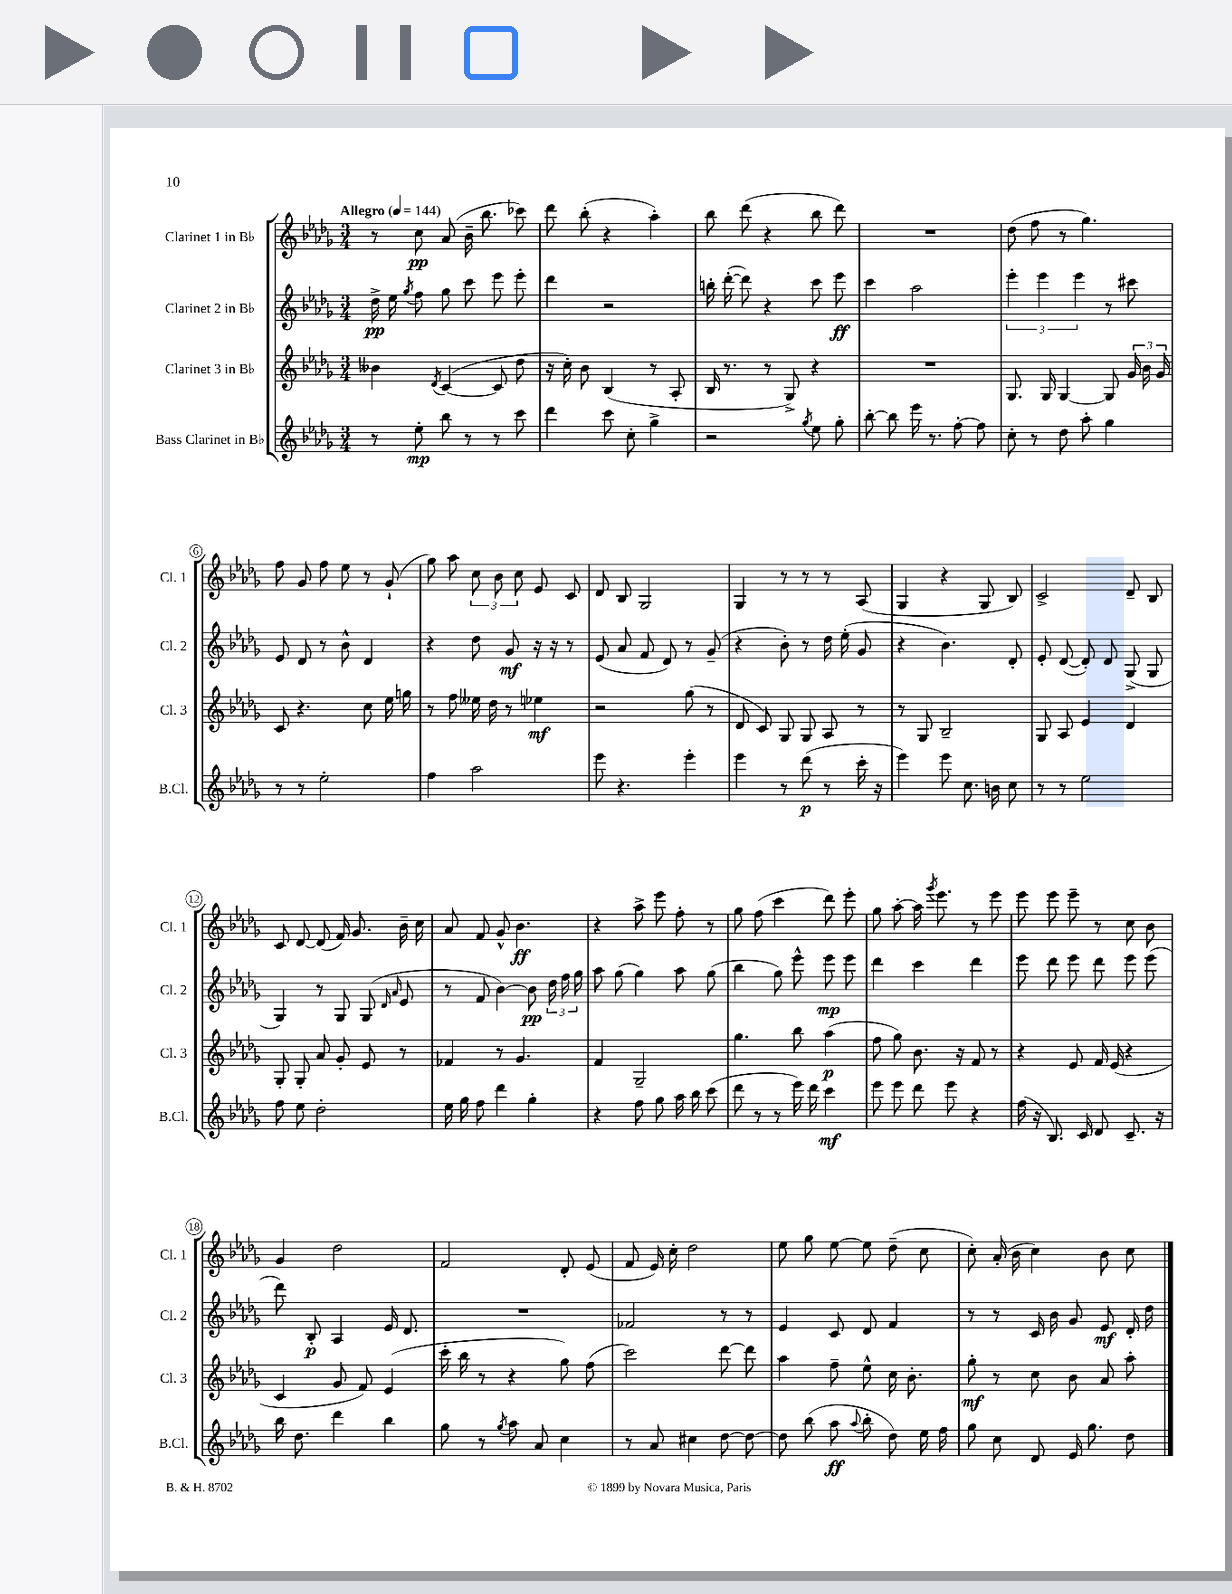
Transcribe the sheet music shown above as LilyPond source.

<<
\new StaffGroup <<
\new Staff = "s0" \with { instrumentName = "Clarinet 1 in Bb" shortInstrumentName = "Cl. 1" } {
    \clef treble \key des \major \numericTimeSignature \time 3/4 \tempo "Allegro" 4 = 144
    \autoBeamOff r8 c''8\pp aes'8( bes'16-- bes''8. ces'''8) |
    des'''8 bes''8-.( r4 aes''4-.) |
    bes''8 des'''8( r4 bes''8 des'''8) |
    R2. |
    des''8( f''8 r8 ges''4.) |
    f''8 ges'8 f''8 ees''8 r8 ges'8-!( |
    ges''8) aes''8 \tuplet 3/2 { c''8 bes'8 c''8 } ees'8 c'8 |
    des'8 bes8 ges2 |
    ges4 r8 r8 r8 aes8( |
    ges4 r4 ges8 bes8) |
    c'2-> des'8-- bes8 |
    c'8 des'8~ des'8( f'16) ges'8. bes'16-- c''16 |
    aes'8 f'8 ges'8-^ bes'4.\ff |
    r4 aes''8-> ees'''8 f''8-. r8 |
    ges''8 f''8( c'''4 des'''8) ees'''8-. |
    ges''8 aes''8~-. aes''16 \acciaccatura { ges'''8 } ees'''8. r8 ees'''8 |
    ees'''8 ees'''8 ees'''8-- r8 c''8 bes'8 |
    ges'4 des''2 |
    f'2 des'8-. ees'8( |
    f'8 ees'16) c''16-. des''2 |
    ees''8 ges''8 ees''8~ ees''8 des''8--( c''8 |
    c''8-.) aes'16-.( bes'16 c''4) bes'8 c''8 \bar "|." |
}
\new Staff = "s1" \with { instrumentName = "Clarinet 2 in Bb" shortInstrumentName = "Cl. 2" } {
    \clef treble \key des \major \numericTimeSignature \time 3/4
    \autoBeamOff des''16->\pp ees''16 \acciaccatura { ges''8 } f''8 ges''8 c'''8 ees'''8 ees'''8-. |
    des'''4 r2 |
    b''16-. des'''16~-.( des'''8) r4 c'''8 ees'''8\ff |
    c'''4 aes''2 |
    \tuplet 3/2 { ees'''4-. ees'''4 ees'''4 } r8 cis'''8 |
    ees'8 des'8 r8 bes'8-^ des'4 |
    r4 des''8 ges'8\mf r16 r16 r8 |
    ees'8( aes'8 f'8 des'8) r8 ges'8--( |
    r4 bes'8-.) r8 des''16 ees''16-.( ges'8 |
    r4 bes'4.) des'8-. |
    ees'8-. des'8~( des'8-.) des'8 ges8->( ges8 |
    ges4) r8 ges8 ges8( \grace { des'16 aes'16 } ees'8 |
    r8 f'8 bes'4~) bes'8\pp \tuplet 3/2 { des''16 f''16 ges''16 } |
    aes''8 ges''8( ges''4) aes''8 ges''8( |
    bes''4 ges''8) ees'''8-^ ees'''8\mp ees'''8 |
    des'''4 c'''4 des'''4 |
    ees'''8 des'''8 ees'''8 des'''8 ees'''8 ees'''8( |
    des'''8) bes8-.\p aes4 ees'16 des'8. |
    R2. |
    fes'2 r8 r8 |
    ees'4 c'8 des'8 f'4 |
    r8 r8 c'16 bes'16 ges'8 ees'8\mf des'16-. des''16 \bar "|." |
}
\new Staff = "s2" \with { instrumentName = "Clarinet 3 in Bb" shortInstrumentName = "Cl. 3" } {
    \clef treble \key des \major \numericTimeSignature \time 3/4
    \autoBeamOff beses'4 \acciaccatura { des'8 } c'4~( c'8 des''8 |
    r16 c''16-.) bes'8 bes4( r8 aes8-. |
    bes16 r8. r8 ges8->) r4 |
    R2. |
    ges8. ges16 ges4~ ges8 \tuplet 3/2 { ges'16 bes'16 ges'16 } |
    c'8 r4. c''8 ees''16 g''16 |
    r8 f''8 eeses''16 des''16 r8 ees''4\mf |
    r2 ges''8( r8 |
    des'8 c'8) ges8 ges8 aes8 r8 |
    r8 ges8 bes2-- |
    ges8 aes8 ees'4 des'4 |
    ges8-. ges8-. aes'8 ges'8-. ees'8 r8 |
    fes'4 r8 ges'4. |
    f'4 ges2-- |
    ges''4. bes''8 aes''4\p( |
    f''8 ges''8) bes'8. r16 f'8 r8 |
    r4 ees'8 f'16 ees'16( r4 |
    c'4 ges'8 f'8) ees'4( |
    c'''16-. bes''16 r8 r4 ges''8) f''8( |
    c'''2) des'''8~ des'''8 |
    aes''4 f''8-- ees''8-^ c''16 bes'8.-. |
    ges''8-.\mf r8 c''8 bes'8 aes'8 aes''8-. \bar "|." |
}
\new Staff = "s3" \with { instrumentName = "Bass Clarinet in Bb" shortInstrumentName = "B.Cl." } {
    \clef treble \key des \major \numericTimeSignature \time 3/4
    \autoBeamOff r8 ees''8-.\mp bes''8 r8 r8 c'''8 |
    des'''4 c'''8 c''8-. ges''4-> |
    r2 \acciaccatura { ges''8 } ees''8 ges''8-. |
    bes''8~-. bes''8 ees'''16 r8. f''8~-. f''8 |
    c''8-. r8 des''8 aes''8-. ges''4 |
    r8 r8 ees''2-. |
    f''4 aes''2 |
    ees'''8 r4. ees'''4-. |
    ees'''4 r8 des'''8\p( r8 c'''16-. r16 |
    ees'''4) ees'''8 c''8. b'16 c''8 |
    r8 r8 ees''2 |
    f''8 ees''8 des''2-. |
    ees''16 ges''16 f''8 des'''4 ges''4-. |
    r4 f''8 ges''8 aes''16 bes''16 c'''8( |
    des'''8 r8 r8 ees'''16) des'''16 c'''4\mf |
    ees'''8 ees'''8 des'''8 ees'''8 r4 |
    f''16( r16 bes8.) c'16 des'8 c'8.-- r16 |
    bes''16 des''8. des'''4 bes''4 |
    ges''8 r8 \acciaccatura { ges''8 } aes''8 aes'8 c''4 |
    r8 aes'8 cis''4 des''8~ des''8~ |
    des''8 bes''8( aes''8\ff \appoggiatura { aes''8 } bes''8-. des''8) ees''16 f''16 |
    ges''8 c''8 des'8 ees'16 ges''8. des''8 \bar "|." |
}
>>
>>
\layout { \context { \Score \override BarNumber.stencil = #(make-stencil-circler 0.1 0.3 ly:text-interface::print) } }
